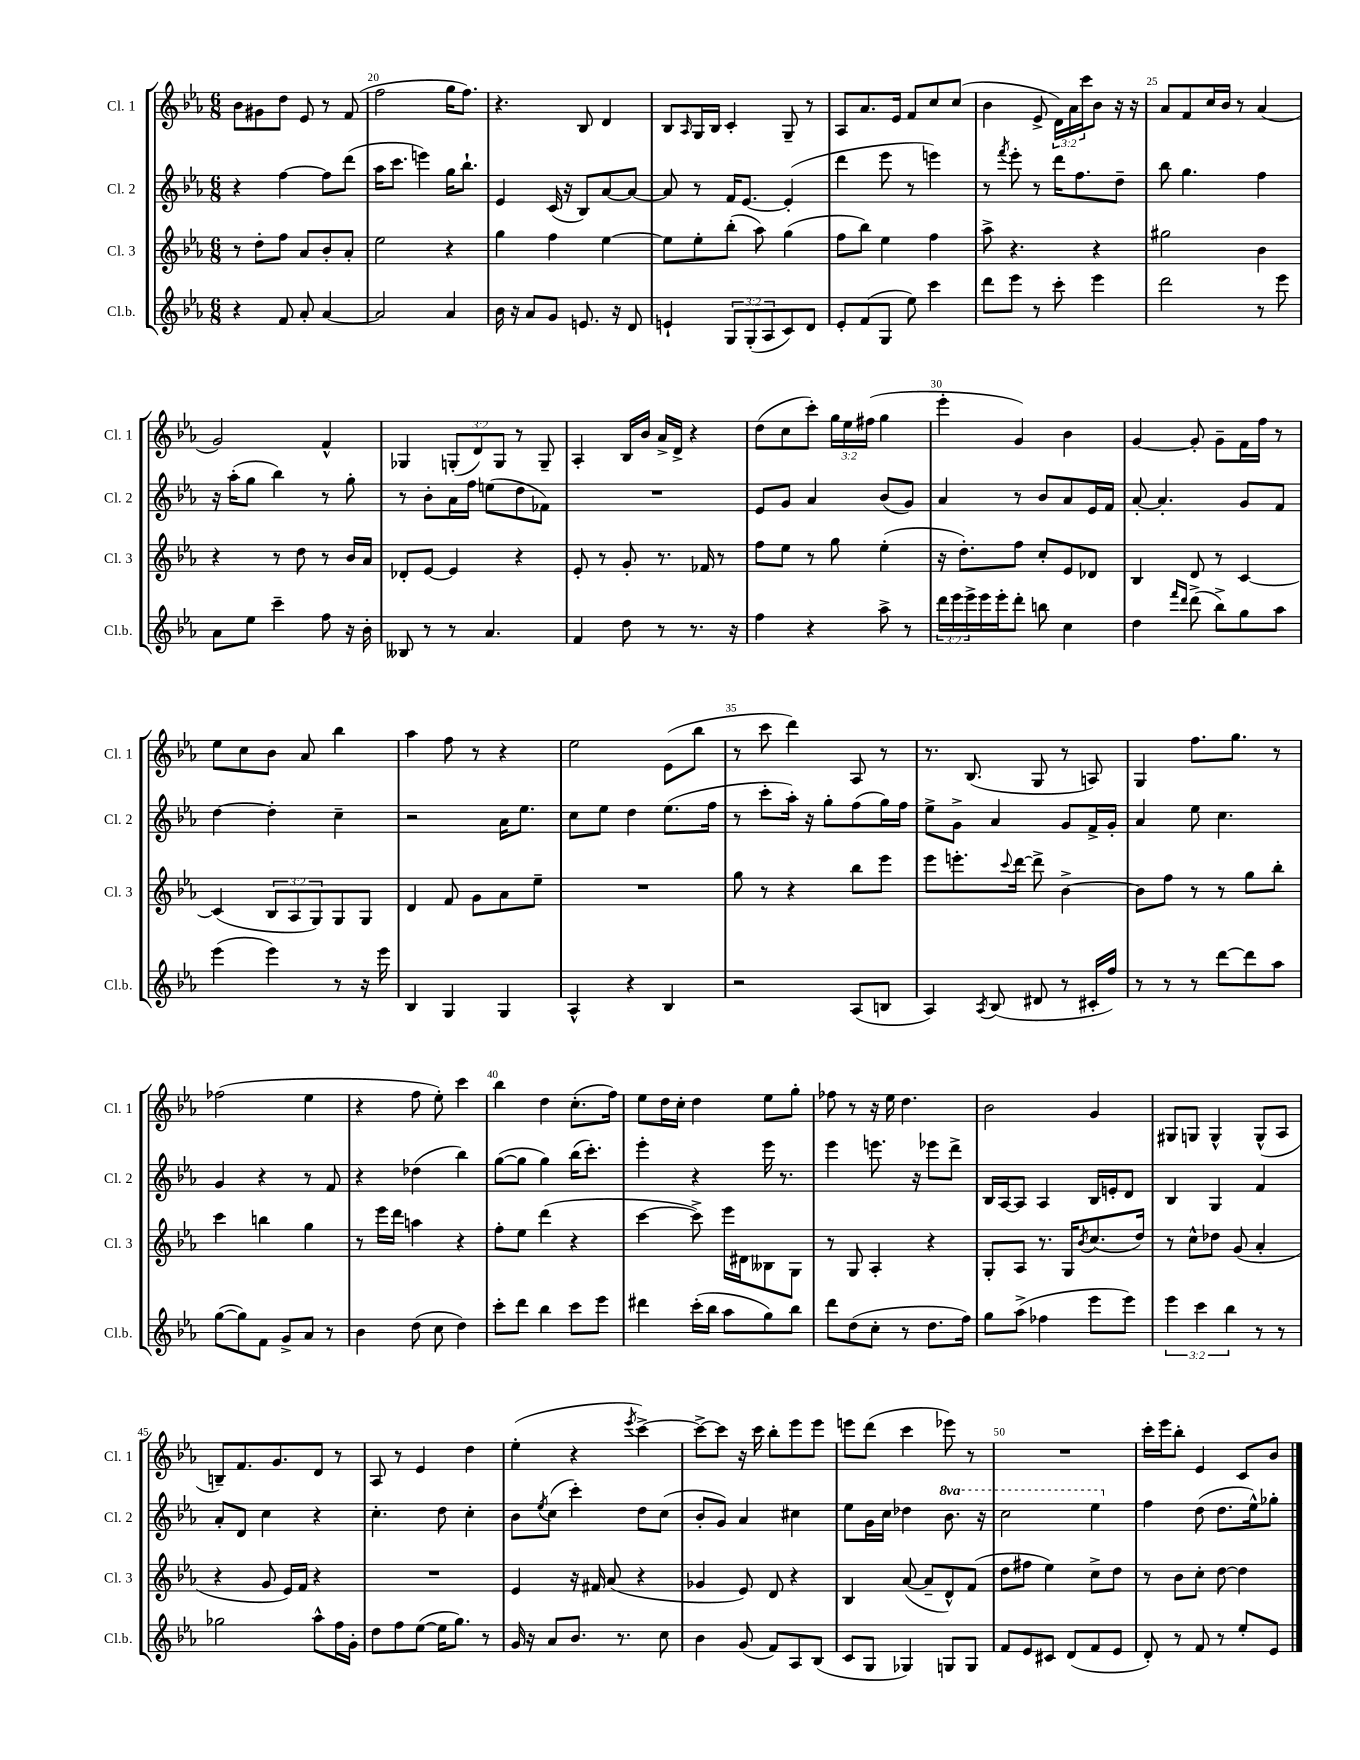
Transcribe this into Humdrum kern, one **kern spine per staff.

**kern	**kern	**kern	**kern
*staff4	*staff3	*staff2	*staff1
*clefG2	*clefG2	*clefG2	*clefG2
*k[b-e-a-]	*k[b-e-a-]	*k[b-e-a-]	*k[b-e-a-]
*M6/8	*M6/8	*M6/8	*M6/8
4r	8r	4r	8b-\L
.	8dd'\L	.	8g#\
8f/	8ff\J	[4ff\	8dd\J
8a-'/	8a-/L	.	8e-/
[4a-/	8b-'/	8ff\]L	8r
.	8a-'/J	(8ddd\J	(8f/
=	=	=	=
2a-/]	2ee-\	16aa-\LK	2ff\
.	.	8.ccc\J	.
.	.	4eee\)	.
4a-/	4r	16gg\LK	16gg\LK
.	.	8.bb-`\J	8.ff\J)
=	=	=	=
16b-\	4gg\	4e-/	4.r
16r	.	.	.
8a-/L	.	.	.
8g/J	4ff\	(16c/	.
.	.	16r	.
8.e/	.	8B-/L)	8B-/
.	[4ee-\	[8a-/	4d/
16r	.	.	.
8d/	.	8a-/_J	.
=	=	=	=
4e`/	8ee-\]L	8a-/]	8B-/L
.	.	.	16qqA-/
.	8ee-'\	8r	16G/L
.	.	.	16B-/JJ
12G/L	(8bb-'\J	16f/LK	4c'/
.	.	[8.e-/J	.
(12G'/	.	.	.
.	8aa-\)	.	.
12A-/	.	.	.
8c/)	(4gg\	(4e-'/]	8G~/
8d/J	.	.	8r
=	=	=	=
8e-'/L	8ff\L	4ddd\	8A-/L
(8f/	8bb-\J)	.	8.a-/
8G/J	4ee-\	8eee-\	.
.	.	.	16e-/Jk
8ee-\)	.	8r	8f/L
4ccc\	4ff\	4eee\)	8cc/
.	.	.	(8cc/J
=	=	=	=
8ddd\L	8aa-^\	8r	4b-\
.	.	8qfff/	.
8eee-\J	4.r	8eee-'\	.
8r	.	8r	8e-^/
8ccc'\	.	16ddd\LK	24d\LL)
.	.	.	24a-\
.	.	8.ff\	.
.	.	.	24ccc\J
4eee-\	4r	.	8b-\J
.	.	8dd~\J	16r
.	.	.	16r
=	=	=	=
2ddd\	2gg#\	8bb-\	8a-/L
.	.	4.gg\	8f/
.	.	.	16cc/L
.	.	.	16b-/JJ
.	.	.	8r
8r	4b-\	4ff\	(4a-/
8eee-\	.	.	.
=	=	=	=
8a-\L	4r	16r	2g/)
.	.	(16aa-'\LK	.
8ee-\J	.	8gg\J	.
4ccc~\	8r	4bb-\)	.
.	8dd\	.	.
8ff\	8r	8r	4f^^/
16r	16b-/LL	8gg'\	.
16b-'\	16a-/JJ	.	.
=	=	=	=
8B--/	8d-'/L	8r	4G-/
8r	[8e-/J	8b-'\L	.
8r	4e-/]	16a-\L	(12G'/L
.	.	16ff\JJ	.
.	.	.	12d/)
4.a-/	.	(8ee\L	.
.	.	.	12G/J
.	4r	8dd\	8r
.	.	8f-\J)	8G~/
=	=	=	=
4f/	8e-'/	2.r	4A-'/
.	8r	.	.
8dd\	8g'/	.	16B-/LL
.	.	.	16b-/JJ
8r	8.r	.	16a-^/LL
.	.	.	16d^/JJ
8.r	.	.	4r
.	16f-/	.	.
.	8r	.	.
16r	.	.	.
=	=	=	=
4ff\	8ff\L	8e-/L	(8dd\L
.	8ee-\J	8g/J	8cc\
4r	8r	4a-/	8ccc'\J)
.	8gg\	.	24gg\LL
.	.	.	24ee-\
.	.	.	(24ff#\JJ
8aa-^\	(4ee-'\	(8b-/L	4gg\
8r	.	8g/J)	.
=	=	=	=
24ddd\LL	16r	4a-/	4eee-'\
24eee-\	.	.	.
.	8.dd'\L)	.	.
24eee-^\	.	.	.
16eee-\	.	.	.
16eee-'\J	.	.	.
8ddd'\J	8ff\J	8r	4g/)
8bb\	8cc'/L	8b-/L	.
4cc\	8e-/	8a-/	4b-\
.	8d-/J	16e-/L	.
.	.	16f/JJ	.
=	=	=	=
4dd\	4B-/	[8a-'/	[4g/
.	.	4.a-'/]	.
16qqfff/LL	.	.	.
16qqddd/JJ	.	.	.
(8ddd^\	8d/	.	8g'/]
8bb-^\L)	8r	.	8g~\L
8gg\	[4c/	8g/L	16f\L
.	.	.	16ff\JJ
8aa-\J	.	8f/J	8r
=	=	=	=
(4eee-\	(4c/]	[4dd\	8ee-\L
.	.	.	8cc\
4eee-\)	12B-/L	4dd'\]	8b-\J
.	12A-/	.	.
.	.	.	8a-/
.	12G/)	.	.
8r	8G/	4cc~\	4bb-\
16r	8G/J	.	.
16eee-\	.	.	.
=	=	=	=
4B-/	4d/	2r	4aa-\
4G/	8f/	.	8ff\
.	8g\L	.	8r
4G/	8a-\	16a-\LK	4r
.	.	8.ee-\J	.
.	8ee-~\J	.	.
=	=	=	=
4A-^^/	2.r	8cc\L	2ee-\
.	.	8ee-\J	.
4r	.	4dd\	.
4B-/	.	(8.ee-\L	(8e-\L
.	.	.	8bb-\J
.	.	16ff\Jk	.
=	=	=	=
2r	8gg\	8r	8r
.	8r	8ccc'\L	8ccc\
.	4r	16aa-'\Jk)	4ddd\)
.	.	16r	.
.	.	8gg'\L	.
(8A-/L	8bb-\L	(8ff\	8A-/
8B/J	8eee-\J	16gg\L)	8r
.	.	16ff\JJ	.
=	=	=	=
4A-/)	8eee-\L	8ee-^\L	8.r
.	8.eee'\	8g^\J	.
.	.	.	(8.B-/
8qA-/	.	.	.
(8B-/	.	4a-/	.
.	8qqccc/	.	.
.	[16ddd\Jk	.	.
8d#/	8ddd^\]	.	8G/
8r	[4b-^\	8g/L	8r
16c#'/LL	.	16f^/L	8A/)
16ff/JJ)	.	16g'/JJ	.
=	=	=	=
8r	8b-\]L	4a-/	4G/
8r	8ff\J	.	.
8r	8r	8ee-\	8.ff\L
[8ddd\L	8r	4.cc\	.
.	.	.	8.gg\J
8ddd\]	8gg\L	.	.
8aa-\J	8bb-'\J	.	8r
=	=	=	=
([8gg\L	4ccc\	4g/	(2ff-\
8gg\])	.	.	.
8f\J	4bb\	4r	.
8g^/L	.	.	.
8a-/J	4gg\	8r	4ee-\
8r	.	8f/	.
=	=	=	=
4b-\	8r	4r	4r
.	16eee-\LL	.	.
.	16ddd\JJ	.	.
(8dd\	4aa\	(4dd-\	8ff\
8cc\	.	.	8ee-'\)
4dd\)	4r	4bb-\)	4ccc\
=	=	=	=
8ccc'\L	8ff'\L	([8gg\L	4bb-\
8ddd\J	8ee-\J	8gg\]J	.
4bb-\	(4ddd\	4gg\)	4dd\
8ccc\L	4r	(16bb-\LK	(8.cc'\L
.	.	8.ccc'\J)	.
8eee-\J	.	.	.
.	.	.	16ff\Jk)
=	=	=	=
4ddd#\	[4ccc\	4eee-'\	8ee-\L
.	.	.	16dd\L
.	.	.	16cc'\JJ
(16ccc'\LL	8ccc^\])	4r	4dd\
16bb-\JJ	.	.	.
8aa-\L	16eee-\LL	.	.
.	16d#\J	.	.
8gg\)	8B--\	16eee-\	8ee-\L
.	.	8.r	.
8bb-\J	8G\J	.	8gg'\J
=	=	=	=
8ddd\L	8r	4eee-\	8ff-\
(8dd\	8G/	.	8r
8cc'\J	4A-'/	8.eee\	16r
.	.	.	16ee-\
8r	.	.	4.dd\
.	.	16r	.
8.dd\L	4r	8eee-\L	.
.	.	8ddd^\J	.
16ff\Jk)	.	.	.
=	=	=	=
8gg\L	8G'/L	16B-/LL	2b-\
.	.	[16A-/J	.
(8aa-^\J	8A-/J	8A-/]J	.
4ff-\	8.r	4A-/	.
.	16G/LK	.	.
.	8qb-/	.	.
8eee-\L	(8.cc/	16B-/LL	4g/
.	.	16e'/J	.
8eee-\J)	.	8d/J	.
.	16dd/Jk)	.	.
=	=	=	=
6eee-\	8r	4B-/	8G#/L
.	8cc^^\L	.	8G/J
6ccc\	.	.	.
.	8dd-\J	4G/	4G^^/
6bb-\	.	.	.
.	(8g/	.	.
8r	4a-'/	4f/	(8G^^/L
8r	.	.	8A-/J
=	=	=	=
2gg-\	4r	8a-'/L	8B~/L)
.	.	8d/J	8.f/
.	8g/	4cc\	.
.	.	.	8.g/
.	16e-/LL)	.	.
.	16f/JJ	.	.
8aa-^^\L	4r	4r	8d/J
16ff\L	.	.	8r
16g'\JJ	.	.	.
=	=	=	=
8dd\L	2.r	4.cc'\	8A-/
8ff\	.	.	8r
([8ee-\J	.	.	4e-/
16ee-\]LK	.	8dd\	.
8.gg\J)	.	.	.
.	.	4cc'\	4dd\
8r	.	.	.
=	=	=	=
16g/	4e-/	8b-\L	(4ee-'\
16r	.	.	.
.	.	8qee-/	.
8a-/L	.	(8cc\J	.
8.b-/J	16r	4ccc'\)	4r
.	16f#/	.	.
.	(8a-/	.	.
8.r	.	.	.
.	.	.	8qeee-/
.	4r	8dd\L	[4ccc^\)
8cc\	.	(8cc\J	.
=	=	=	=
4b-\	4g-/	8b-'/L	8ccc^\_L
.	.	8g/J)	8ccc\]J
(8g/	8e-/)	4a-/	16r
.	.	.	16ccc\
8f/L)	8d/	.	8bb-'\L
8A-/	4r	4cc#\	8eee-\
(8B-/J	.	.	8eee-\J
=	=	=	=
8c/L	4B-/	8ee-\L	8eee\L
8G/J	.	16g\L	(8ddd\J
.	.	16cc\JJ	.
4G-/)	([8a-/	4dd-\	4ccc\
.	8a-~/]L	.	.
8G/L	8d^^/)	8.bb-\	8eee-\)
8G/J	(8f/J	.	8r
.	.	16r	.
=	=	=	=
8f/L	8dd\L	2ccc\	2.r
8e-/	8ff#\J	.	.
8c#/J	4ee-\)	.	.
(8d/L	.	.	.
8f/	8cc^\L	4eee-\	.
8e-/J	8dd\J	.	.
=	=	=	=
8d'/)	8r	4ff\	16ccc'\LL
.	.	.	16eee-\J
8r	8b-\L	.	8bb-'\J
8f/	8cc'\J	(8dd\	4e-/
8r	[8dd\	8.dd\L	.
8ee-'/L	4dd\]	.	8c/L
.	.	16ee-^^\k)	.
8e-/J	.	8gg-'\J	8b-/J
==	==	==	==
*-	*-	*-	*-
